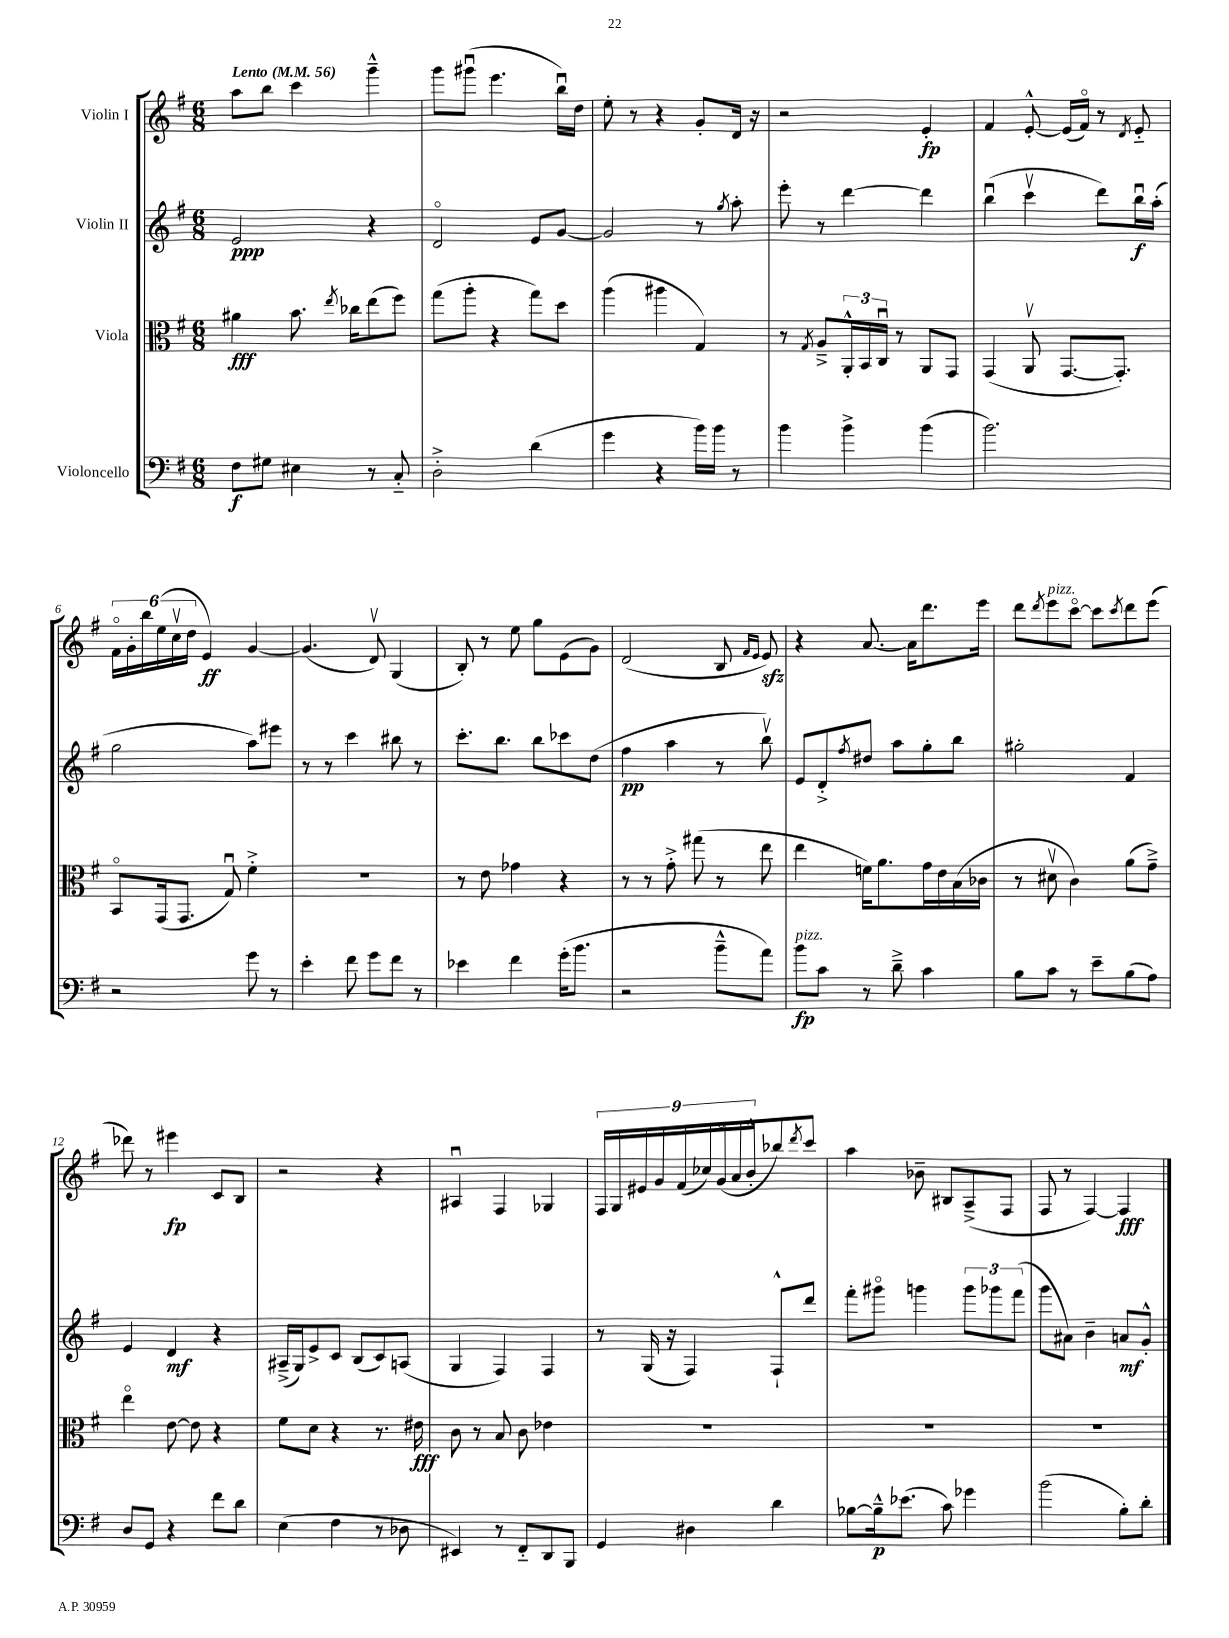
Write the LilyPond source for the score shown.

<<
\new StaffGroup <<
\new Staff = "s0" \with { instrumentName = "Violin I" } {
    \clef treble \key g \major \numericTimeSignature \time 6/8 \tempo "Lento" 4 = 56
    a''8 b''8 c'''4 g'''4---^ |
    g'''8 gis'''8\downbow( e'''4. b''16\downbow) d''16 |
    e''8-. r8 r4 g'8-. d'16 r16 |
    r2 e'4-.\fp |
    fis'4 e'8~-.-^ e'16( fis'16\flageolet) r8 \acciaccatura { d'8 } e'8-_ |
    \tuplet 6/4 { fis'16\flageolet g'16-. b''16 e''16( c''16\upbow d''16 } e'4\ff) g'4~ |
    g'4.( d'8\upbow) g4( |
    b8-.) r8 e''8 g''8 e'8( g'8) |
    d'2( b8 \grace { fis'16 e'16 } e'8\sfz) |
    r4 a'8.~ a'16 d'''8. e'''16 |
    d'''8 \acciaccatura { d'''8 } e'''8^\markup { \italic "pizz." } c'''8~\flageolet c'''8 \acciaccatura { c'''8 } d'''8 e'''8( |
    des'''8) r8 eis'''4\fp c'8 b8 |
    r2 r4 |
    ais4\downbow fis4 ges4 |
    \tuplet 9/8 { fis16 g16 eis'16 g'16 fis'16( ces''16) g'16\flageolet( a'16 b'16-.-^ } bes''8) \acciaccatura { d'''8 } c'''8 |
    a''4 bes'8-- bis8 a8--->( fis8 |
    fis8 r8 fis4~) fis4\fff \bar "|." |
}
\new Staff = "s1" \with { instrumentName = "Violin II" } {
    \clef treble \key g \major \numericTimeSignature \time 6/8
    e'2\ppp r4 |
    d'2\flageolet e'8 g'8~ |
    g'2 r8 \acciaccatura { g''8 } a''8-. |
    e'''8-. r8 d'''4~ d'''4 |
    b''4\downbow( c'''4\upbow d'''8) b''16\downbow\f a''16-.( |
    g''2 a''8) eis'''8 |
    r8 r8 c'''4 bis''8 r8 |
    c'''8.-. b''8. b''8 ces'''8 d''8( |
    fis''4\pp a''4 r8 b''8\upbow) |
    e'8 d'8-.-> \acciaccatura { fis''8 } dis''8 a''8 g''8-. b''8 |
    gis''2-. fis'4 |
    e'4 d'4\mf r4 |
    ais16--->( g16) e'8-> c'8 b8( c'8) a8( |
    g4 fis4) fis4 |
    r8 g16( r16 fis4) fis8-!-^ d'''8 |
    fis'''8-. gis'''8\flageolet g'''4 \tuplet 3/2 { g'''8 ges'''8 fis'''8( } |
    g'''8 ais'8) b'4-- a'8\mf g'8-.-^ \bar "|." |
}
\new Staff = "s2" \with { instrumentName = "Viola" } {
    \clef alto \key g \major \numericTimeSignature \time 6/8
    ais'4\fff b'8. \acciaccatura { e''8 } ces''16 e''8( fis''8) |
    g''8( a''8-. r4 g''8) d''8 |
    a''4( ais''4 g4) |
    r8 \acciaccatura { g8 } a8---> \tuplet 3/2 { a,16-.-^ b,16 c16\downbow } r8 a,8 g,8 |
    g,4( a,8\upbow g,8.~ g,8.-.) |
    b,8\flageolet g,16( g,8. g8\downbow) fis'4-.-> |
    R2. |
    r8 e'8 ges'4 r4 |
    r8 r8 g'8-.-> gis''8( r8 e''8 |
    e''4 f'16) a'8. g'16 e'16 b16( ces'16 |
    r8 dis'8\upbow c'4) a'8( g'8--->) |
    e''4\flageolet e'8~ e'8 r4 |
    fis'8 d'8 r4 r8. eis'16\fff |
    c'8 r8 b8 c'8 ees'4 |
    R2. |
    R2. |
    R2. \bar "|." |
}
\new Staff = "s3" \with { instrumentName = "Violoncello" } {
    \clef bass \key g \major \numericTimeSignature \time 6/8
    fis8\f gis8 eis4 r8 c8-_ |
    d2-.-> d'4( |
    g'4 r4 b'16) b'16 r8 |
    b'4 b'4-> b'4( |
    b'2.) |
    r2 g'8 r8 |
    e'4-. fis'8 g'8 fis'8 r8 |
    ees'4 fis'4 g'16-.( b'8. |
    r2 b'8---^ a'8) |
    b'8\fp^\markup { \italic "pizz." } c'8 r8 d'8---> c'4 |
    b8 c'8 r8 e'8-- b8( a8) |
    d8 g,8 r4 fis'8 d'8 |
    e4( fis4 r8 des8 |
    eis,4) r8 fis,8-_ d,8 b,,8 |
    g,4 dis4 d'4 |
    bes8~ bes16---^\p ees'8.( c'8) ges'4 |
    b'2( b8-.) d'8-. \bar "|." |
}
>>
>>
